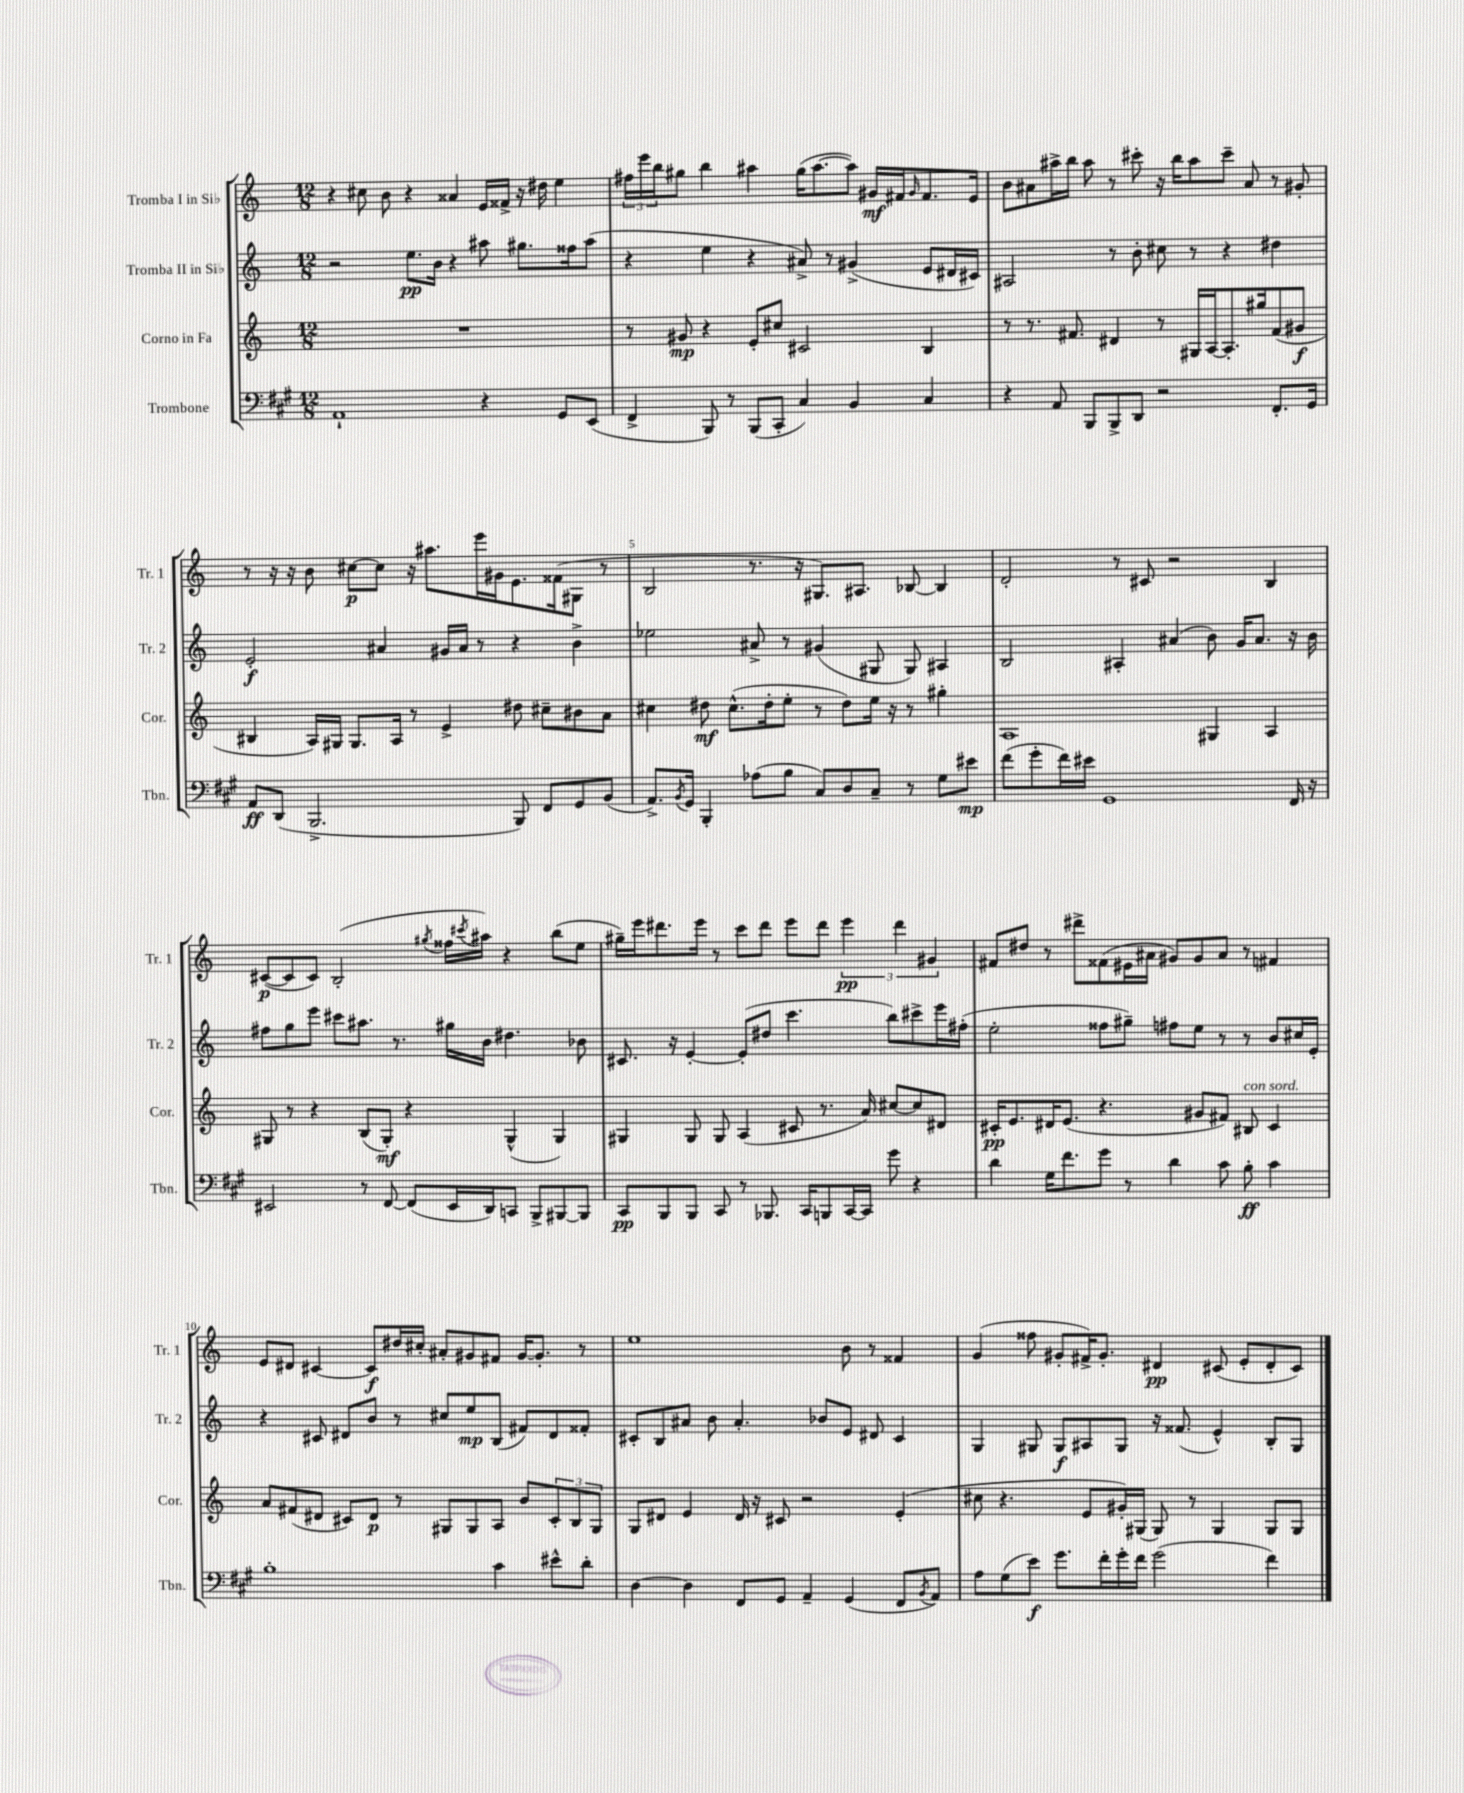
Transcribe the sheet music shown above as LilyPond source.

<<
\new StaffGroup <<
\new Staff = "s0" \with { instrumentName = "Tromba I in Sib" shortInstrumentName = "Tr. 1" } {
    \clef treble \key c \major \numericTimeSignature \time 12/8
    r4 cis''8 b'8 r4 aisis'4 e'16 fisis'16-> r16 dis''16 e''4 |
    \tuplet 3/2 { fis''16 e'''16 b''16 } gis''8 b''4 ais''4 gis''16( ais''8.~ ais''8) gis'16\mf fis'16 \grace { gis'16 } fis'8. e'16 |
    b'8 ais'8 ais''16-> b''16 ais''8 r8 cis'''8-. r16 b''16 ais''8 cis'''8-- ais'8 r8 gis'8-. |
    r8 r16 r16 b'8 cis''8~\p cis''8 r16 ais''8. e'''16 gis'16 e'8. fisis'16( gis8 r8 |
    b2 r8. r16 gis8.) ais8. bes8~ bes4 |
    d'2-. r8 cis'8 r2 b4 |
    cis'8~\p( cis'8 cis'8) b2-.( \acciaccatura { gis''8 } fisis''16 \acciaccatura { cis'''8 } ais''16) r4 b''8( e''8 |
    gis''16--) e'''16 dis'''8. e'''16 r8 c'''8 dis'''8 e'''8 dis'''8 \tuplet 3/2 { e'''4\pp dis'''4 gis'4 } |
    fis'8 dis''8 r8 dis'''8-> fisis'8( eis'16 ais'16 gis'8) gis'8 ais'8 r8 fis'4 |
    e'8 dis'8 cis'4~ cis'8\f dis''16 cis''16-. ais'8-. gis'8 fis'8 gis'16~ gis'8.-. r8 |
    e''1 b'8 r8 fisis'4 |
    g'4( fisis''8 gis'8-. fis'16->) gis'8.-. dis'4\pp cis'8( e'8-. dis'8-. cis'8) \bar "|." |
}
\new Staff = "s1" \with { instrumentName = "Tromba II in Sib" shortInstrumentName = "Tr. 2" } {
    \clef treble \key c \major \numericTimeSignature \time 12/8
    r2 e''8.\pp b'16 r4 ais''8 gis''8. fisis''16 ais''8( |
    r4 e''4 r4 ais'8->) r8 gis'4->( e'8 dis'16 cis'16) |
    ais2 r8 b'8-. cis''8 r8 r4 dis''4 |
    e'2-.\f ais'4 gis'16 ais'16 r8 r4 b'4-> |
    ees''2 ais'8-> r8 gis'4( gis8 gis8) ais4 |
    b2 ais4-. ais'4( b'8) g'16 ais'8. r16 b'16 |
    fis''8 g''8 e'''8 cis'''8 ais''8. r8. gis''16 b'16 dis''4. bes'8 |
    cis'8. r16 e'4~-. e'8-.( dis''8 c'''4. b''8) cis'''8-> e'''16 fis''16-.( |
    e''2-. fisis''8 gis''8--) fis''8 e''8 r8 r8 b'8 cis''16 e'16-. |
    r4 cis'8 dis'8 b'8 r8 cis''8 e''8\mp b8( fis'8) dis'8 fisis'8-. |
    cis'8-. b8 ais'8 b'8 ais'4.-. bes'8 e'8 dis'8 cis'4 |
    g4 gis8 gis8\f ais8 gis8 r16 fisis'8.( e'4-^) b8-. gis8 \bar "|." |
}
\new Staff = "s2" \with { instrumentName = "Corno in Fa" shortInstrumentName = "Cor." } {
    \clef treble \key c \major \numericTimeSignature \time 12/8
    R1. |
    r8 gis'8\mp r4 e'8-. cis''8 cis'2 b4 |
    r8 r8. fis'8. dis'4 r8 gis16 a16~ a8.-. gis''16 fis'8( gis'8\f |
    bis4 a16) gis16 gis8. a16 r8 e'4-> dis''8 cis''8-- bis'8 a'8 |
    cis''4 dis''8\mf cis''8.-^( dis''16-. e''8-. r8 dis''8) e''16 r16 r8 gis''4-. |
    a1 gis4 a4 |
    gis8 r8 r4 b8( gis8-.\mf) r4 gis4-^( gis4) |
    gis4 gis8 gis8 a4( cis'8 r8. a'16) cis''8~ cis''8 dis'8 |
    cis'16-.\pp e'8. dis'16 e'8.( r4. gis'8 fis'8) bis8^\markup { \italic "con sord." } cis'4 |
    a'8 fis'8( dis'8 cis'8) dis'8\p r8 gis8 gis8 a8 b'8 \tuplet 3/2 { cis'8-. b8 gis8 } |
    g8 dis'8 e'4 dis'16 r16 cis'8 r2 e'4-.( |
    cis''8 r4. e'8 gis'16-.) gis16( gis8) r8 gis4 gis8 gis8 \bar "|." |
}
\new Staff = "s3" \with { instrumentName = "Trombone" shortInstrumentName = "Tbn." } {
    \clef bass \key a \major \numericTimeSignature \time 12/8
    a,1-! r4 gis,8 e,8( |
    fis,4-> b,,8) r8 b,,8( cis,8-. cis4) b,4 cis4 |
    r4 a,8 b,,8 b,,8-> d,8 r2 fis,8.-. gis,16 |
    a,8\ff d,8( b,,2.-> b,,8) fis,8 gis,8 b,8( |
    a,8.->) \acciaccatura { b,8 } gis,16 b,,4-. aes8( b8 cis8) d8 cis8-- r8 gis8 eis'8\mp |
    fis'8( gis'8-. fis'16) eis'16 gis,1 fis,16 r16 |
    eis,2 r8 fis,8~ fis,8( eis,16 d,16) c,8 b,,8-> bis,,8~ bis,,8 |
    cis,8\pp b,,8 b,,8 cis,8 r8 bes,,8. cis,16 b,,8 cis,16~ cis,16 gis'8 r4 |
    d'4 gis16 fis'8. gis'8 r8 d'4 cis'8 b8-.\ff cis'4 |
    b1-. cis'4 eis'8-^ d'8-. |
    d4~ d4 fis,8 gis,8 a,4-- gis,4( fis,8 \acciaccatura { b,8 } a,8) |
    a8 gis8( e'8\f) gis'8. fis'16-. gis'16-. fis'16 gis'2( fis'4) \bar "|." |
}
>>
>>
\layout { \context { \Score \override BarNumber.break-visibility = ##(#f #t #t) barNumberVisibility = #(every-nth-bar-number-visible 5) } }
